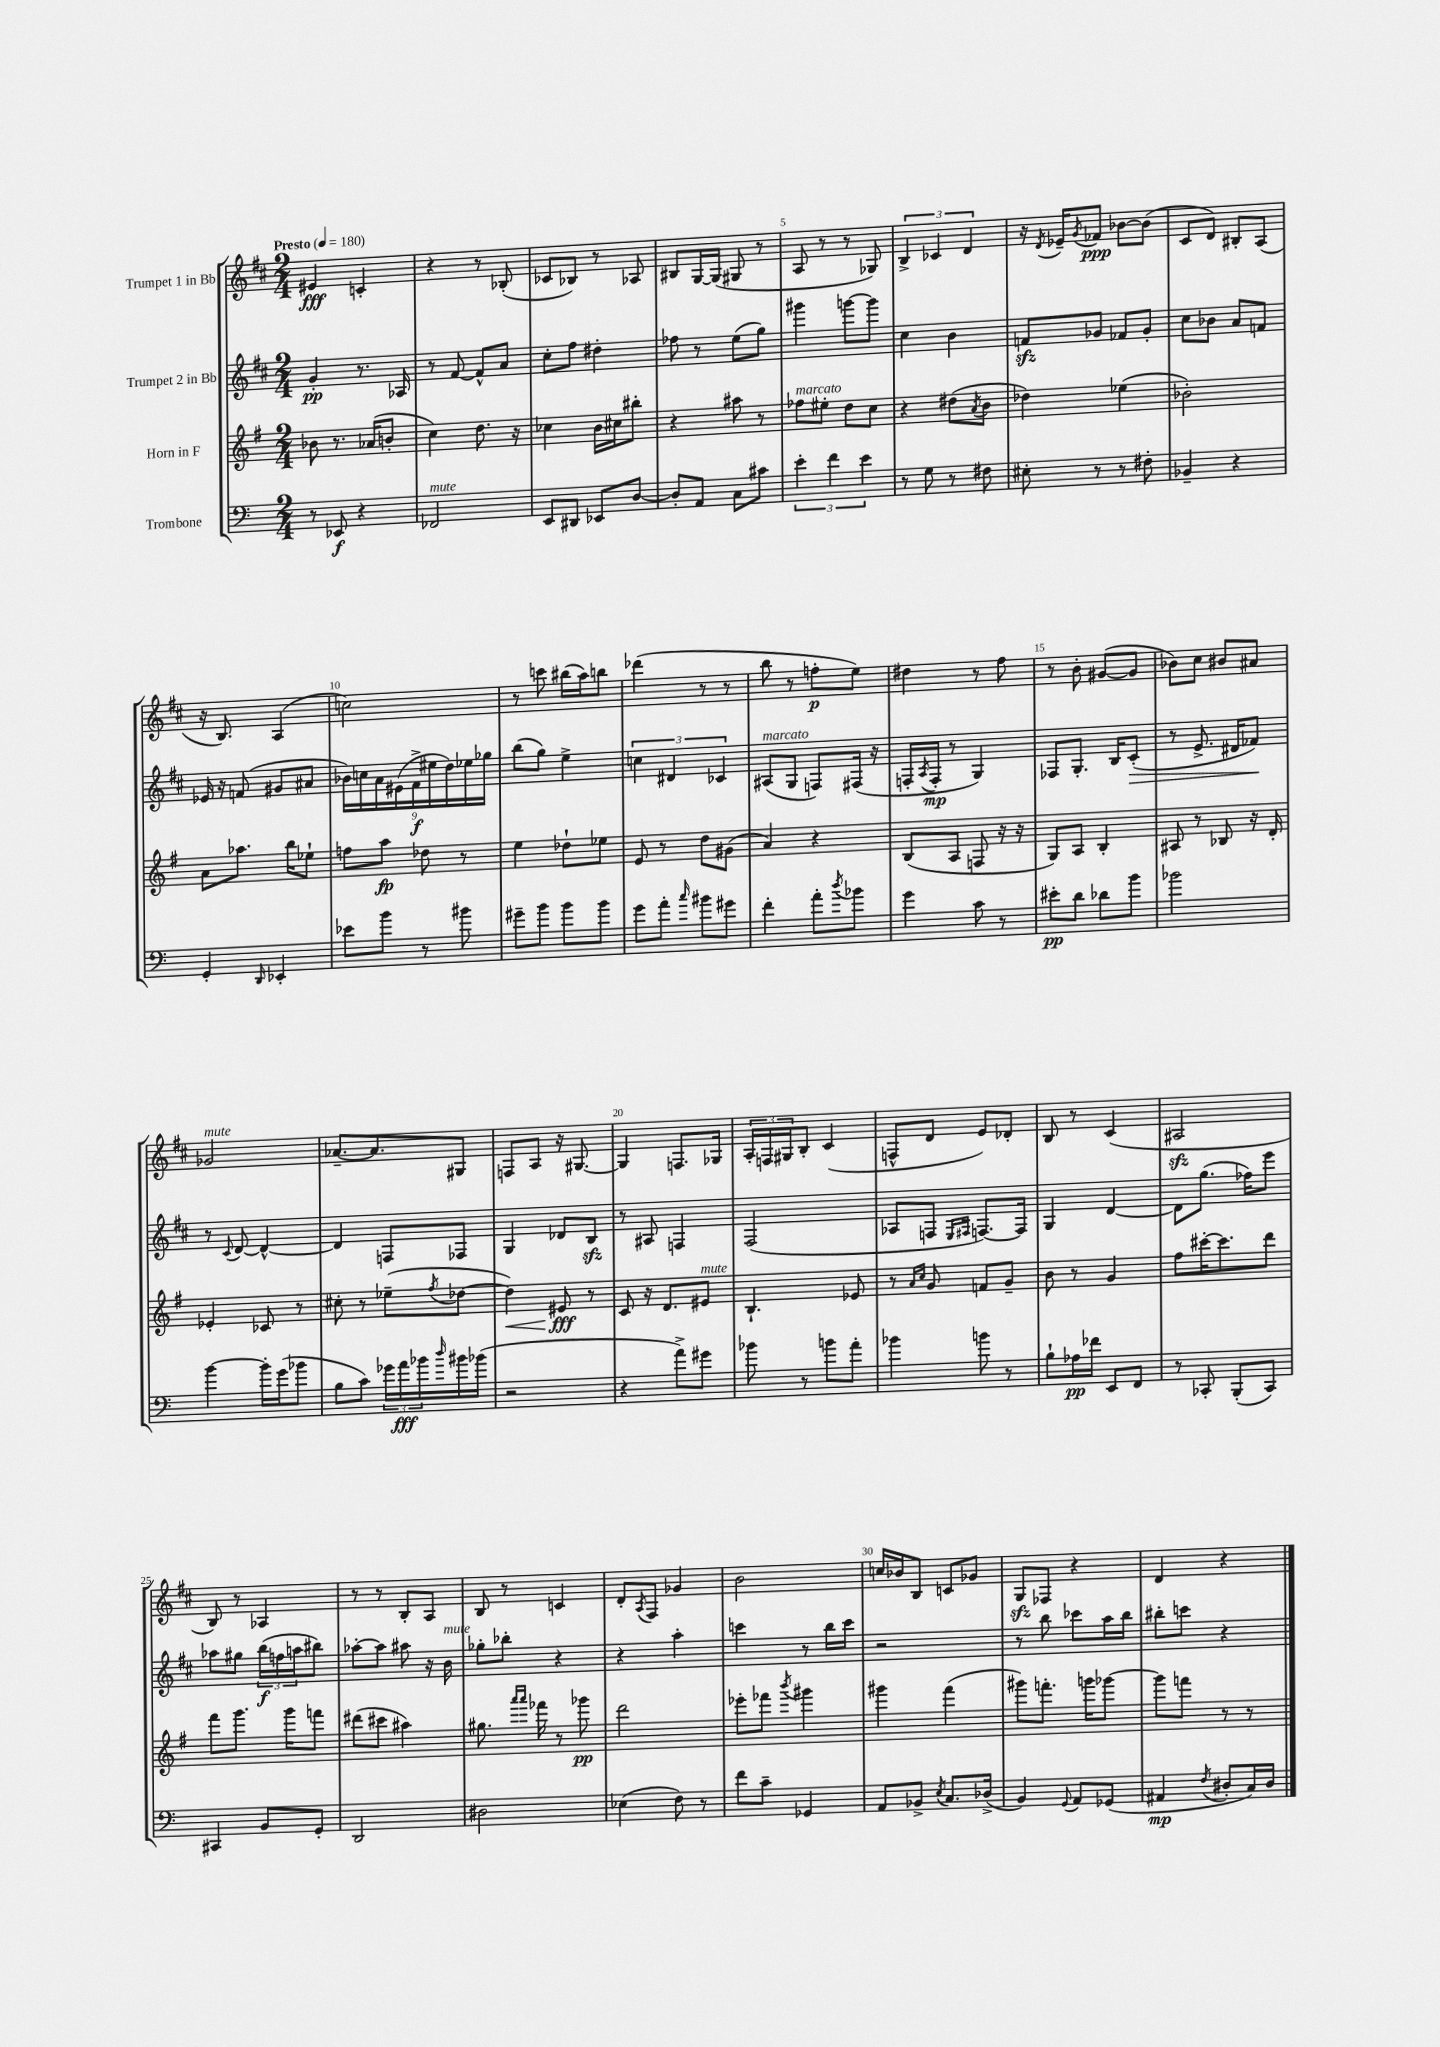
<<
\new StaffGroup <<
\new Staff = "s0" \with { instrumentName = "Trumpet 1 in Bb" } {
    \clef treble \key d \major \numericTimeSignature \time 2/4 \tempo "Presto" 4 = 180
    eis'4\fff c'4-. |
    r4 r8 bes8-.( |
    ces'8 bes8) r8 aes8 |
    bis8 g16~ g16( gis8 r8 |
    a8 r8 r8 ges8) |
    \tuplet 3/2 { b4-> ces'4 d'4 } |
    r16 \acciaccatura { d'8 } ees'16-- \acciaccatura { g'8 } fes'8\ppp bes'8~ bes'8( |
    cis'8 d'8) bis8-. a8( |
    r16 b8.) a4( |
    c''2) |
    r8 c'''8 bis''16( a''16) b''8 |
    des'''4( r8 r8 |
    b''8 r8 f''8-.\p e''8) |
    dis''4 r8 fis''8 |
    r8 b'8-. gis'8~( gis'8 |
    bes'8) cis''8 bis'8 ais'8 |
    ges'2^\markup { \italic "mute" } |
    aes'8.~-- aes'8. gis8 |
    f8 a8 r16 gis8.~ |
    gis4 f8. ges16 |
    \tuplet 3/2 { a16-. f16 gis16 } b8-. cis'4( |
    f8-^ d'8 e'8) des'8-. |
    b8 r8 cis'4( |
    ais2\sfz |
    b8) r8 aes4 |
    r8 r8 b8-. a8 |
    b8 r8 c'4 |
    d'8-. \acciaccatura { a8 } fis8 ges'4 |
    b'2 |
    c''16 bes'16 b8 c'8 ges'8 |
    g8\sfz fes8 r4 |
    d'4 r4 \bar "|." |
}
\new Staff = "s1" \with { instrumentName = "Trumpet 2 in Bb" } {
    \clef treble \key d \major \numericTimeSignature \time 2/4
    g'4-.\pp r8. aes16 |
    r8 fis'8~ fis'8-^ a'8 |
    cis''8-. fis''8 dis''4-. |
    fes''8 r8 e''8( g''8) |
    gis'''4 g'''8~ g'''8 |
    cis''4 b'4 |
    f'8\sfz ges'8 fes'8 ges'8-. |
    cis''8 bes'8 a'8 f'8 |
    ees'16 r16 f'8( gis'8 ais'8 |
    \tuplet 9/8 { bes'16) c''16 a'16 eis'16( fis'16->\f eis''16 d''16) ees''16 ges''16 } |
    b''8( g''8) e''4-> |
    \tuplet 3/2 { c''4 dis'4 ces'4 } |
    ais8^\markup { \italic "marcato" }( g8 f8) fis16( r16 |
    f16-. \acciaccatura { a8 } f16-.\mp r8 g4) |
    fes8 g8.-. b16 cis'8-.\>( |
    r8 e'8.-> dis'16 fes'8\!) |
    r8 \appoggiatura { cis'8 } d'8~ d'4~-^ |
    d'4 f8 fes8 |
    g4 des'8 b8\sfz |
    r8 ais8 f4 |
    fis2( |
    aes8 f8 \grace { e16 fis16 } f8.~) f16 |
    g4 d'4~ |
    d'8 g''8.( fes''16) e'''8 |
    aes''8 gis''8 \tuplet 3/2 { b''16\f( f''16 a''16 } bis''8) |
    aes''8~-. aes''8 ais''8 r16 b'16^\markup { \italic "mute" } |
    ges''8-. bes''8-. r4 |
    r4 a''4-. |
    c'''4 r8 b''16 c'''16 |
    r2 |
    r8 b''8 ces'''8 a''16 b''16 |
    bis''8-. c'''8 r4 \bar "|." |
}
\new Staff = "s2" \with { instrumentName = "Horn in F" } {
    \clef treble \key g \major \numericTimeSignature \time 2/4
    bes'8 r8. aes'16( b'8-. |
    c''4) d''8. r16 |
    ces''4 b'16 cis''16 bis''8-. |
    r4 ais''8 r8 |
    fes''8^\markup { \italic "marcato" } eis''8-. d''8 c''8 |
    r4 dis''8( \acciaccatura { a'8 } b'8 |
    des''4) ees''4( |
    bes'2-.) |
    a'8 aes''8. b''16 ees''8-! |
    f''8 a''8\fp des''8 r8 |
    e''4 des''8-! ees''8 |
    e'8 r8 d''8 gis'8( |
    a'4) r4 |
    b8( a8 f8 r16 r16 |
    g8) a8 b4-. |
    ais8 r8 bes8 r16 d'16-. |
    ees'4-. ces'8 r8 |
    cis''8-. r8 ees''8--( \acciaccatura { fis''8 } des''8~ |
    des''4\<) eis'8\fff\! r8 |
    c'8 r16 d'8. eis'8^\markup { \italic "mute" } |
    b4.-! ees'8 |
    r8 \grace { a'16 c''16 } g'8 f'8 g'8-- |
    b'8 r8 g'4 |
    fis''8 cis'''16~-. cis'''8. d'''8 |
    fis'''8 g'''8. g'''16 f'''8 |
    dis'''8( cis'''8 ais''4) |
    gis''8. \grace { a'''16 a'''16 } fes'''16 r8 ges'''8\pp |
    d'''2 |
    ees'''8-. fes'''8 \acciaccatura { b'''8 } gis'''4 |
    gis'''4 fis'''4( |
    gis'''8) f'''8.-. g'''16 ges'''8~ |
    ges'''8 f'''8 r8 r8 \bar "|." |
}
\new Staff = "s3" \with { instrumentName = "Trombone" } {
    \clef bass \key c \major \numericTimeSignature \time 2/4
    r8 ees,8\f r4 |
    fes,2^\markup { \italic "mute" } |
    e,8 dis,8 ees,8 d8~ |
    d8-. a,8 c8 cis'8 |
    \tuplet 3/2 { e'4-. f'4 e'4 } |
    r8 g8 r8 fis8 |
    eis8-. r8 r8 fis8-. |
    bes,4-- r4 |
    g,4-. \grace { d,16 } ees,4-. |
    ees'8 b'8 r8 bis'8 |
    gis'8-- b'8 b'8 b'8 |
    g'8 a'8-. \grace { c''16 } bis'8 gis'8 |
    f'4-. a'8-. \acciaccatura { d''8 } bes'8 |
    g'4 c'8 r8 |
    eis'8-.\pp d'8 des'8 b'8 |
    bes'2 |
    b'4~ b'16-. g'16( bes'8 |
    b8 c'8) \tuplet 3/2 { ges'16 a'16\fff bes'16 } \grace { d''16 } bis'16 bes'16( |
    r2 |
    r4 a'8->) gis'8 |
    bes'8 r8 b'8 a'8-. |
    bes'4 b'8 r8 |
    b8-! aes16\pp fes'16 e,8 f,8 |
    r8 ces,8-. b,,8-.( ces,8) |
    cis,4 b,8 g,8-. |
    d,2 |
    dis2 |
    ees4( f8) r8 |
    f'8 c'8-- ges,4 |
    a,8 bes,8-> \acciaccatura { e8 } c8. des16->( |
    b,4) \appoggiatura { g,8 } a,8 ges,8( |
    ais,4\mp \acciaccatura { f8 } dis8-. c16) dis16 \bar "|." |
}
>>
>>
\layout { \context { \Score \override BarNumber.break-visibility = ##(#f #t #t) barNumberVisibility = #(every-nth-bar-number-visible 5) } }
